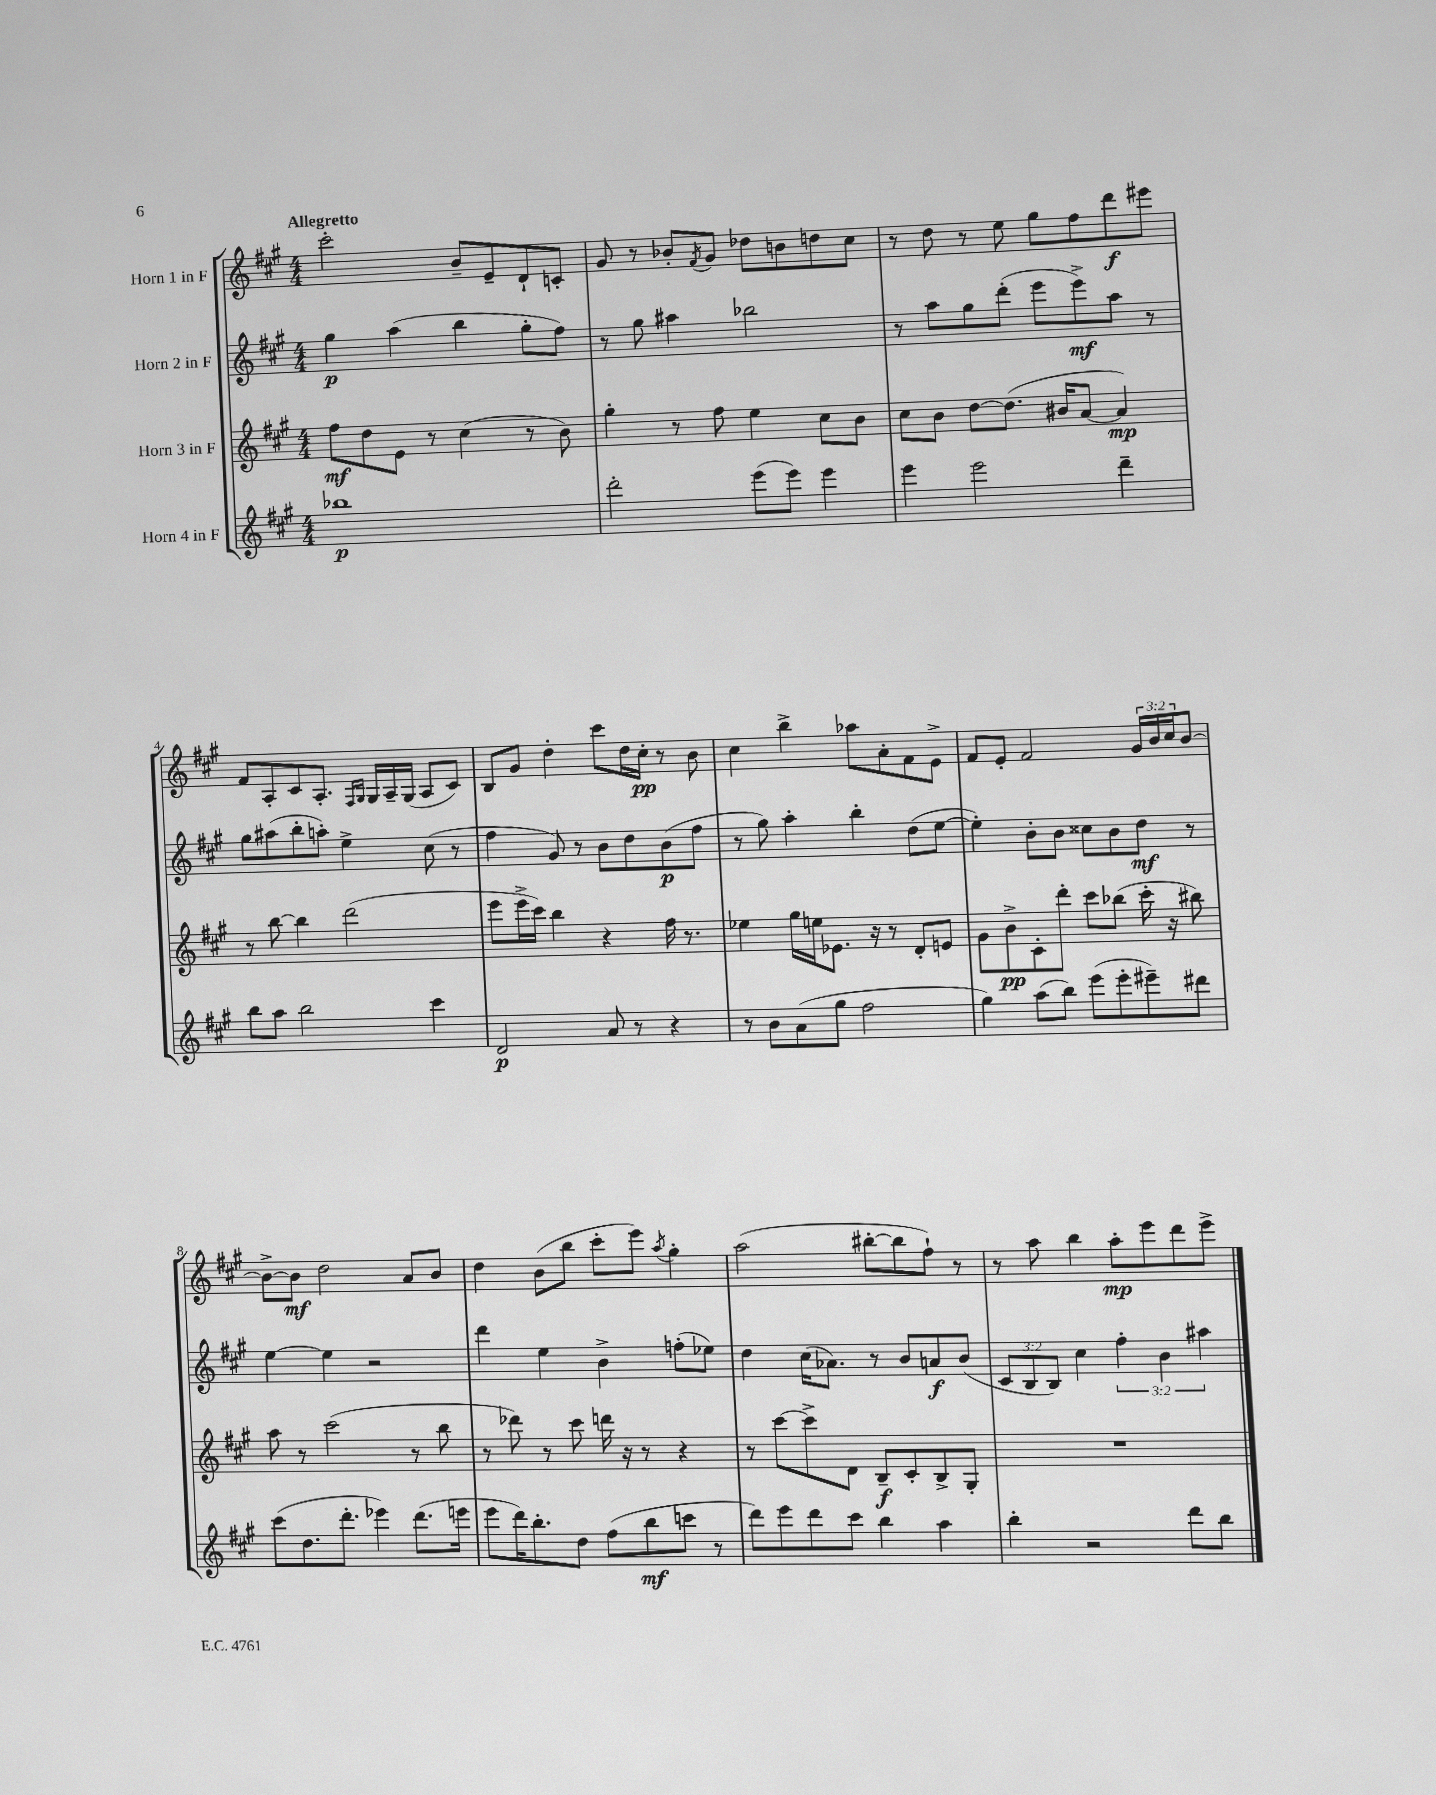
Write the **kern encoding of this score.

**kern	**dynam	**kern	**dynam	**kern	**dynam	**kern	**dynam
*part4	*part4	*part3	*part3	*part2	*part2	*part1	*part1
*staff4	*staff4	*staff3	*staff3	*staff2	*staff2	*staff1	*staff1
*I"Horn 4 in F	*	*I"Horn 3 in F	*	*I"Horn 2 in F	*	*I"Horn 1 in F	*
*clefG2	*	*clefG2	*	*clefG2	*	*clefG2	*
*k[f#c#g#]	*	*k[f#c#g#]	*	*k[f#c#g#]	*	*k[f#c#g#]	*
*M4/4	*	*M4/4	*	*M4/4	*	*M4/4	*
=1	=1	=1	=1	=1	=1	=1	=1
!	!	!	!	!	!	!LO:TX:a:B:t=Allegretto	!
1bb-X	p	8ff#\L	mf	4gg#\	p	2ccc#'\	.
.	.	8dd\	.	.	.	.	.
.	.	8e\J	.	(4aa\	.	.	.
.	.	8r	.	.	.	.	.
.	.	(4cc#\	.	4bb\	.	8b~/L	.
.	.	.	.	.	.	8e~/	.
.	.	8r	.	8gg#'\L	.	8d`/	.
.	.	8b\)	.	8ff#\J)	.	8cn'/J	.
=2	=2	=2	=2	=2	=2	=2	=2
2ddd'\	.	4gg#'\	.	8r	.	8g#/	.
.	.	.	.	8gg#\	.	8r	.
.	.	8r	.	4aa#X\	.	8b-X'/L	.
.	.	.	.	.	.	8qf#/	.
.	.	8ff#\	.	.	.	8g#/J	.
(8eee\L	.	4ee\	.	2bb-X\	.	8dd-X\L	.
8eee\J)	.	.	.	.	.	8bn\	.
4eee\	.	8cc#\L	.	.	.	8ddn\	.
.	.	8b\J	.	.	.	8cc#\J	.
=3	=3	=3	=3	=3	=3	=3	=3
4eee\	.	8cc#\L	.	8r	.	8r	.
.	.	8b\J	.	8aa\L	.	8dd\	.
2eee\	.	[8dd\L	.	8gg#\	.	8r	.
.	.	(8.dd\J]	.	(8ddd'\J	.	8ee\	.
.	.	.	.	8eee\L	.	8gg#\L	.
.	.	16b#X/KL	.	.	.	.	.
.	.	[8a/J	.	8eee^\)	mf	8ff#\	.
4ddd~\	.	4a/])	mp	8aa\J	.	8ddd\	f
.	.	.	.	8r	.	8eee#X\J	.
!!LO:LB:g=z
=4	=4	=4	=4	=4	=4	=4	=4
8bb\L	.	8r	.	8gg#\L	.	8f#/L	.
8aa\J	.	[8bb\	.	(8aa#X\	.	8A'/	.
2bb\	.	4bb\]	.	8bb'\	.	8c#/	.
.	.	.	.	8aan'\J)	.	8.A'/J	.
.	.	(2ddd\	.	4ee^\	.	.	.
.	.	.	.	.	.	16qqF#/LL	.
.	.	.	.	.	.	16qqG#/JJ	.
.	.	.	.	.	.	16G#/LL	.
.	.	.	.	.	.	16A~/	.
.	.	.	.	.	.	(16G#/JJ	.
4ccc#\	.	.	.	(8cc#\	.	8A/L	.
.	.	.	.	8r	.	8c#/J)	.
=5	=5	=5	=5	=5	=5	=5	=5
2d/	p	8eee\L	.	4ff#\	.	8B/L	.
.	.	16eee^\L	.	.	.	8g#/J	.
.	.	16ccc#\JJ)	.	.	.	.	.
.	.	4bb\	.	8g#/)	.	4dd'\	.
.	.	.	.	8r	.	.	.
8a/	.	4r	.	8b\L	.	8ccc#\L	.
8r	.	.	.	8dd\	.	16dd\L	.
.	.	.	.	.	.	16cc#'\JJ	pp
4r	.	16ff#\	.	(8b\	p	8r	.
.	.	8.r	.	.	.	.	.
.	.	.	.	8ff#\J	.	8b\	.
=6	=6	=6	=6	=6	=6	=6	=6
8r	.	4ee-X\	.	8r	.	4cc#\	.
8b\L	.	.	.	8gg#\)	.	.	.
(8a\	.	16gg#\LL	.	4aa'\	.	4bb^\	.
.	.	16een\J	.	.	.	.	.
8gg#\J	.	8.e-X\J	.	.	.	.	.
2ff#\	.	.	.	4bb'\	.	8aa-X\L	.
.	.	16r	.	.	.	.	.
.	.	8r	.	.	.	8a'\	.
.	.	8d'/L	.	(8dd\L	.	8f#\	.
.	.	8en/J	.	[8ee\J	.	8e^\J	.
=7	=7	=7	=7	=7	=7	=7	=7
4gg#\)	.	8g#\L	.	4ee'\])	.	8f#/L	.
.	.	8b^\	pp	.	.	8e'/J	.
(8aa\L	.	8c#'\	.	8b'\L	.	2f#/	.
8bb\J)	.	8ddd'\J	.	8b\J	.	.	.
(8eee\L	.	8ccc#\L	.	8cc##X\L	.	.	.
8eee'\	.	(8bb-X\J	.	8b\	.	.	.
8eee#X~\)	.	16ccc#'\	.	8dd\J	mf	24g#/LL	.
.	.	.	.	.	.	24b/	.
.	.	16r	.	.	.	.	.
.	.	.	.	.	.	24cc#/J	.
8ddd#X\J	.	8bb#X\)	.	8r	.	[8b/J	.
!!LO:LB:g=z
=8	=8	=8	=8	=8	=8	=8	=8
(8ccc#\L	.	8aa\	.	[4ee\	.	8b^\L_	.
8.dd\	.	8r	.	.	.	8b\J]	mf
.	.	(2ccc#\	.	4ee\]	.	2dd\	.
8.ddd'\J	.	.	.	.	.	.	.
4eee-X\)	.	.	.	2r	.	.	.
(8.ddd\L	.	8r	.	.	.	8a/L	.
.	.	8bb\	.	.	.	8b/J	.
16eeen\Jk	.	.	.	.	.	.	.
=9	=9	=9	=9	=9	=9	=9	=9
8eee\L	.	8r	.	4ddd\	.	4dd\	.
16ddd\K)	.	8ddd-X\)	.	.	.	.	.
8.bb'\	.	.	.	.	.	.	.
.	.	8r	.	4ee\	.	(8b\L	.
8dd\J	.	8ccc#\	.	.	.	8bb\J	.
(8ff#\L	.	16dddn\	.	4b^\	.	8ccc#'\L	.
.	.	16r	.	.	.	.	.
8bb\	mf	8r	.	.	.	8eee\J)	.
.	.	.	.	.	.	8qaa/	.
8cccn\J	.	4r	.	(8ffn'\L	.	4gg#'\	.
8r	.	.	.	8ee-X\J)	.	.	.
=10	=10	=10	=10	=10	=10	=10	=10
8ddd\L)	.	8r	.	4dd\	.	(2aa\	.
8eee\	.	[8ccc#\L	.	.	.	.	.
8ddd\	.	8ccc#^\]	.	(16cc#\KL	.	.	.
.	.	.	.	8.a-X\J)	.	.	.
8ccc#\J	.	8d\J	.	.	.	.	.
4bb\	.	8B~/L	f	8r	.	[8bb#X'\L	.
.	.	8c#'/	.	8b/L	.	8bb#\]	.
4aa\	.	8B^/	.	8an/	f	8ff#`\J)	.
.	.	8G#'/J	.	(8b/J	.	8r	.
=11	=11	=11	=11	=11	=11	=11	=11
4bb'\	.	1r	.	12c#/L	.	8r	.
.	.	.	.	12B/	.	.	.
.	.	.	.	.	.	8aa\	.
.	.	.	.	12B/J)	.	.	.
2r	.	.	.	4cc#\	.	4bb\	.
.	.	.	.	6ff#'\	.	8aa'\L	mp
.	.	.	.	.	.	8eee\	.
.	.	.	.	6b\	.	.	.
8ddd\L	.	.	.	.	.	8ddd\	.
.	.	.	.	6aa#X\	.	.	.
8bb\J	.	.	.	.	.	8eee^\J	.
==	==	==	==	==	==	==	==
*-	*-	*-	*-	*-	*-	*-	*-
